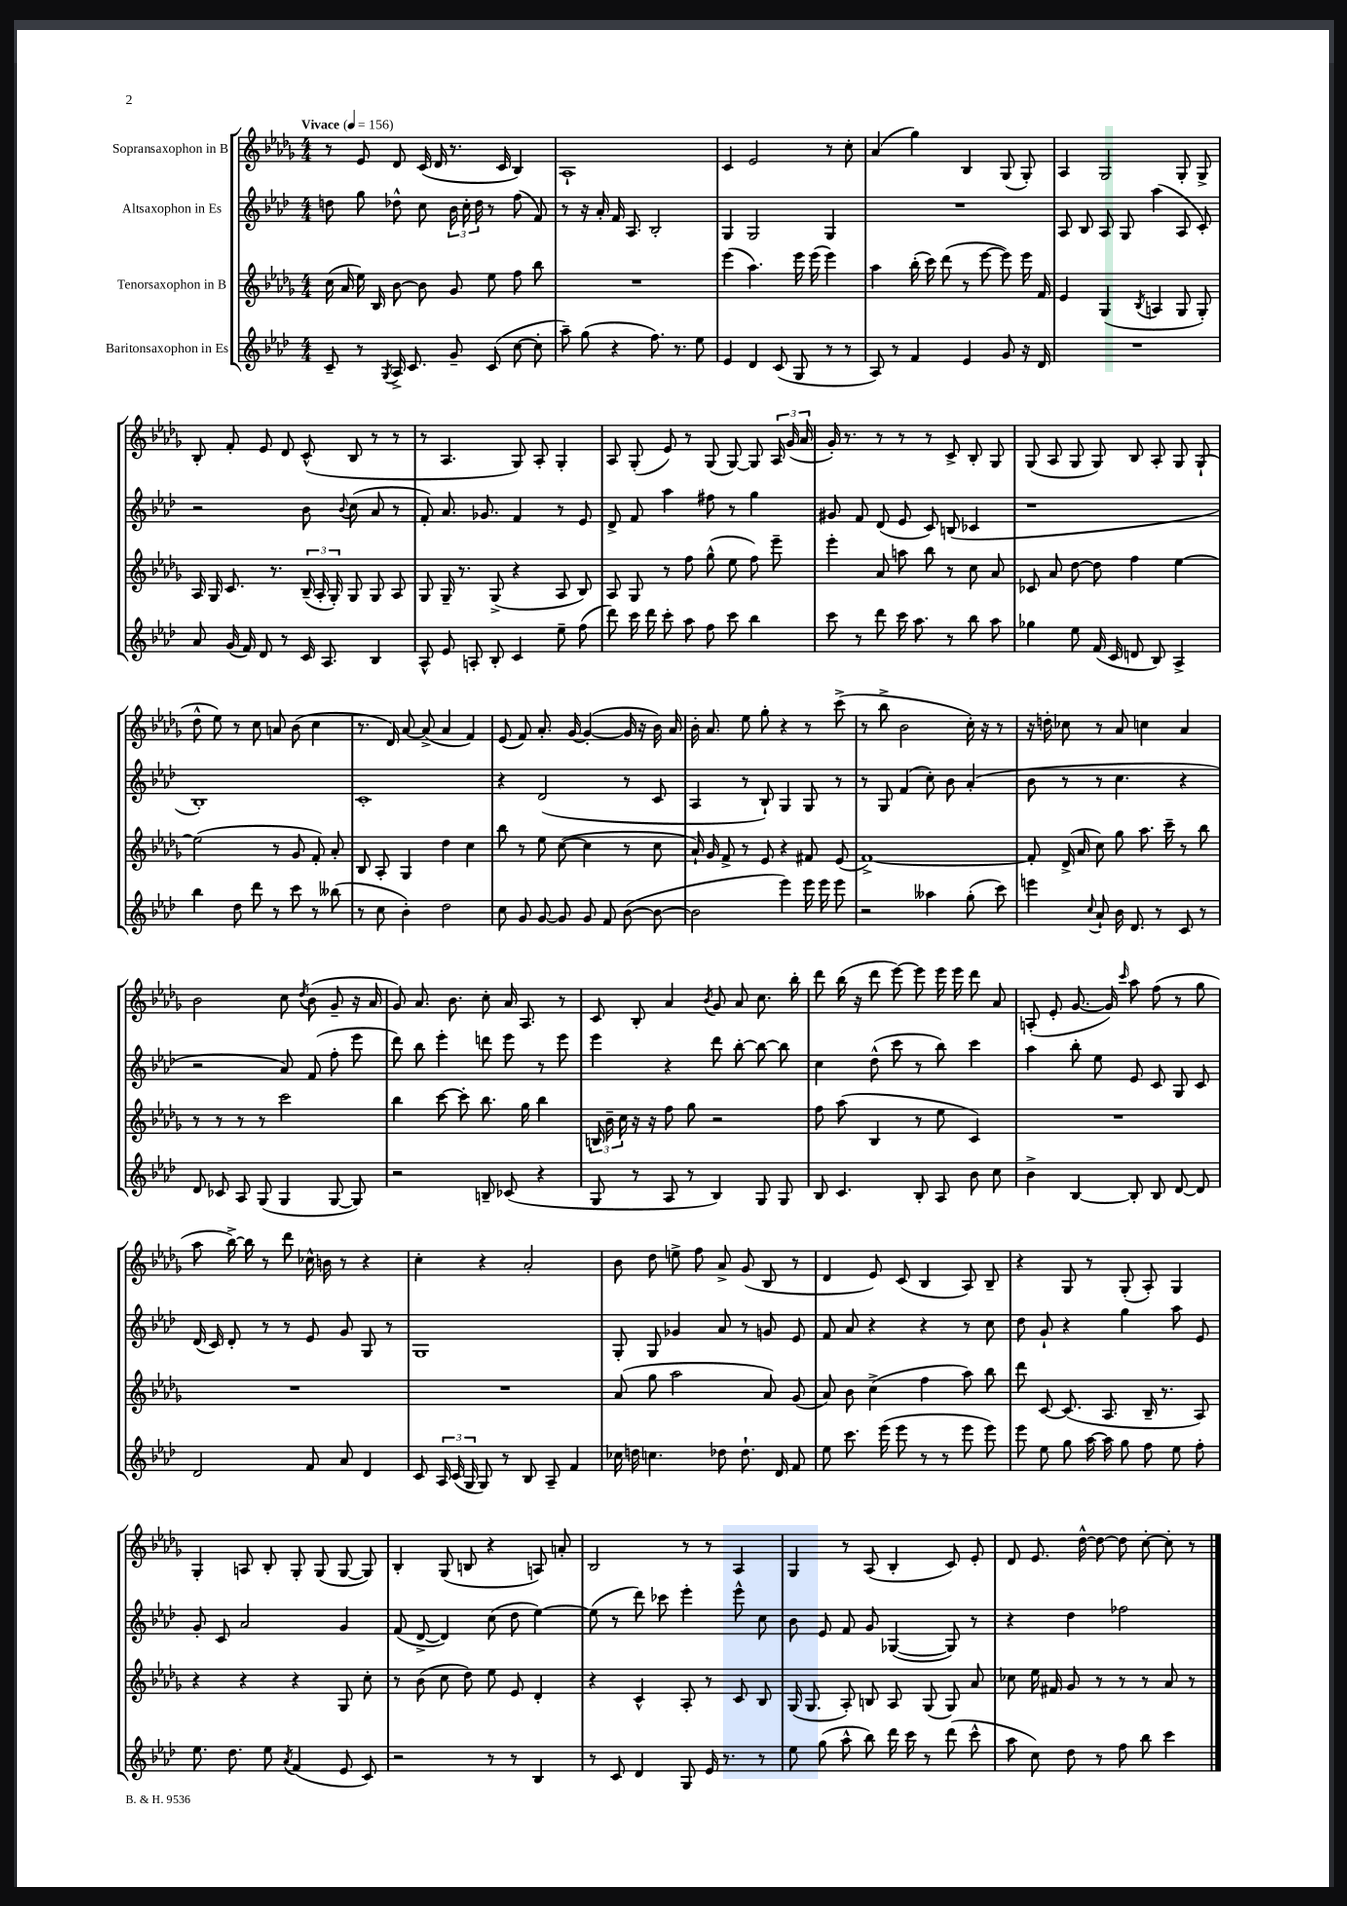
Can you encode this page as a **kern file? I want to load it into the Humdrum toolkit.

**kern	**kern	**kern	**kern
*part4	*part3	*part2	*part1
*staff4	*staff3	*staff2	*staff1
*I"Baritonsaxophon in Es	*I"Tenorsaxophon in B	*I"Altsaxophon in Es	*I"Sopransaxophon in B
*clefG2	*clefG2	*clefG2	*clefG2
*k[b-e-a-d-]	*k[b-e-a-d-g-]	*k[b-e-a-d-]	*k[b-e-a-d-g-]
*M4/4	*M4/4	*M4/4	*M4/4
*MM156	*MM156	*MM156	*MM156
=1	=1	=1	=1
!	!	!	!LO:TX:a:B:t=Vivace
8c~/	(16cc\	8ddn\	8r
.	16a-/	.	.
8r	16ee-\)	8gg\	8e-/
.	16B-/	.	.
8qG/	.	.	.
16A-^/	[8b-\	8dd-X^^\	8d-/
8.c/	.	.	.
.	8b-\]	8cc\	(16c/
.	.	.	16d-/
8g~/	8g-/	24b-\	8.r
.	.	24cc'\	.
.	.	24dd-\	.
(8c/	8ee-\	8r	.
.	.	.	16c/
[8cc\	8ff\	(8ff\	4B-/)
8cc'\]	8bb-\	8f/)	.
=2	=2	=2	=2
8aa-~\)	1r	8r	1A-`
(8gg\	.	16r	.
.	.	16a-'/	.
4r	.	16f/	.
.	.	8.A-/	.
8.ff\)	.	2B-'/	.
8.r	.	.	.
8ee-\	.	.	.
=3	=3	=3	=3
4e-/	(4eee-\	4G/	4c/
4d-/	4.aa-\)	2G/	2e-/
(8c/	.	.	.
8G/	16eee-\	.	.
.	(16eee-\	.	.
8r	4eee-\)	4G/	8r
8r	.	.	8cc'\
=4	=4	=4	=4
8A-/)	4aa-\	1r	(4a-/
8r	.	.	.
4f/	(16bb-'\	.	4gg-\)
.	16ccc\)	.	.
.	(8ddd-\	.	.
4e-/	8r	.	4B-/
.	[8eee-\	.	.
8g/	8eee-\])	.	(8G-/
16r	16eee-\	.	8G-'/)
16d-/	16f/	.	.
=5	=5	=5	=5
1r	4e-/	8A-/	4A-/
.	.	8B-/	.
.	(4G-/	8A-/	2G-/
.	.	8G/	.
.	8qB-/	.	.
.	4An/	(4aa-\	.
.	8G-/	8A-/	8G-'/
.	8G-'/)	8c'/)	8G-^/
!!LO:LB:g=z
=6	=6	=6	=6
8a-/	16A-/	2r	8B-'/
.	16G-/	.	.
(16g/	8.c/	.	8f'/
16f/)	.	.	.
8d-/	.	.	8e-/
.	8.r	.	.
8r	.	.	8d-/
16c/	(24B-~/	8b-\	(8c^^/
.	24A-'/	.	.
8.A-/	.	.	.
.	24G-'/)	.	.
.	.	8qqb-/	.
.	8G-/	(8cc\	8B-/
4B-/	8G-/	8a-/	8r
.	8A-/	8r	8r
=7	=7	=7	=7
8A-^^/	8G-/	8f'/)	8r
8e-/	16G-~/	8.a-/	4.A-/
.	8.r	.	.
8An'/	.	.	.
.	.	8.g-X/	.
8B-'/	(8G-^/	.	.
4c/	4r	4f/	8G-/)
.	.	.	8A-'/
8ee-~\	8A-/	8r	4G-'/
(8ff\	8B-/)	8e-/	.
=8	=8	=8	=8
8ddd-\)	8A-/	8d-^/	8A-/
16ccc\	8G-/	8f/	(8G-'/
16ddd-\	.	.	.
8ccc'\	8r	4aa-\	8e-/)
8aa-\	8ff\	.	8r
8ff\	(8gg-^^\	8ff#X\	(8G-/
8ccc\	8ee-\	8r	[8G-/)
4bb-\	8ff\)	4gg\	8G-/]
.	8eee-~\	.	24A-/
.	.	.	(24g-/
.	.	.	24a-/
=9	=9	=9	=9
8ccc\	4eee-'\	8g#X/	16g-'/)
.	.	.	8.r
8r	.	8f/	.
8ddd-\	8a-/	(8d-/	8r
16ccc\	8aan\	8e-/	8r
8.aa-\	.	.	.
.	8bb-\	8c/)	8r
8r	8r	(8Bn/	8c^/
8bb-\	8cc\	4c-X/	8B-'/
8aa-\	8a-/	.	8G-/
=10	=10	=10	=10
4gg-X\	8c-X/	1r	(8G-/
.	8a-/	.	8A-/
8ee-\	[8dd-\	.	8G-/
(16f/	8dd-\]	.	8G-/)
16c/	.	.	.
8dn/	4ff\	.	8B-/
8B-/)	.	.	8A-'/
4A-^/	[4ee-\	.	8G-/
.	.	.	(8G-`/
!!LO:LB:g=z
=11	=11	=11	=11
4bb-\	(2ee-\]	1B-')	8dd-^^\
.	.	.	8ee-\)
8dd-\	.	.	8r
8ddd-\	.	.	8cc\
8r	8r	.	8an/
8ccc\	8g-/	.	(8b-\
8r	8f'/)	.	4cc\
(8bb--X\	8a-'/	.	.
=12	=12	=12	=12
8r	8B-/	1c'	8.r
8cc\	8A-'/	.	.
.	.	.	16d-/)
4b-'\)	4G-/	.	[8a-/
.	.	.	(8a-^/]
2dd-\	4dd-\	.	4a-/
.	4cc\	.	4f/)
=13	=13	=13	=13
8cc\	8bb-\	4r	(8e-/
8g/	8r	.	8f/)
[8g/	8ee-\	(2d-/	8.a-'/
8g/]	([8cc\	.	.
.	.	.	[16g-/
8g/	4cc\]	.	(4g-'/_
8f/	.	.	.
([8b-\	8r	8r	16g-/]
.	.	.	16r
8b-\_	8cc\	8c/	16b-\)
.	.	.	16a-/
=14	=14	=14	=14
2b-\]	16a-`/)	4A-/	16b-'\
.	16g-/	.	8.a-/
.	8f^/	.	.
.	8r	8r	8ee-\
.	8e-/	8B-`/)	8gg-'\
4eee-\)	4r	4G/	4r
16eee-\	8f#X/	8G/	8r
16eee-\	.	.	.
8eee-\	(8e-/	8r	(8ccc^\
=15	=15	=15	=15
2r	[1f^)	8r	8r
.	.	8G/	8bb-^\
.	.	(4f/	2b-\
4aa--X\	.	8cc'\)	.
.	.	8b-\	.
(8gg'\	.	(4a-'/	16cc'\)
.	.	.	16r
8ccc\)	.	.	8r
=16	=16	=16	=16
4eeen\	8f'/]	8b-\	16r
.	.	.	16ddn'\
.	(16d-^/	8r	8cc-X\
.	16a-/	.	.
8qqcc/	.	.	.
8a-`/	8cc\)	8r	8r
16b-\	8gg-\	4.cc\	8a-/
8.d-/	.	.	.
.	8.aa-\	.	4ccn\
8r	.	.	.
.	16ccc~\	.	.
8c/	8r	4r	4a-/
8r	8bb-\	.	.
!!LO:LB:g=z
=17	=17	=17	=17
8d-/	8r	2r	2b-\
8c-X/	8r	.	.
8A-/	8r	.	.
(8G/	8r	.	.
4G/	2ccc\	8a-/)	8cc\
.	.	.	8qdd-/
.	.	(8f/	(8b-\
[8G/	.	8ff'\	8g-~/
8G/])	.	8eee-\	16r
.	.	.	16a-/
=18	=18	=18	=18
2r	4bb-\	8ddd-\)	8g-/)
.	.	8bb-\	8.a-/
.	[8ccc\	4eee-'\	.
.	.	.	8.b-\
.	8ccc'\]	.	.
8Bn~/	8.bb-\	8dddn\	8cc'\
(8c-X/	.	8eee-\	16a-/
.	16gg-\	.	8.A-/
4r	4bb-\	8r	.
.	.	8eee-\	8r
=19	=19	=19	=19
8G/	24Bn/	4eee-\	8c/
.	24b-~\	.	.
.	24cc\	.	.
8r	16r	.	8B-'/
.	16r	.	.
8A-/	8ff\	4r	4a-/
8r	8gg-\	.	.
.	.	.	8qb-/
4B-/)	2r	8ddd-\	8g-/
.	.	[8bb-'\	8a-/
8G/	.	8bb-\_	8.cc\
8G/	.	8bb-\]	.
.	.	.	16bb-'\
=20	=20	=20	=20
8B-/	8ff\	4cc\	8ddd-\
4.c/	(8aa-\	.	(16bb-\
.	.	.	16r
.	4B-/	(8dd-^^\	8ddd-\
.	.	8ccc\	[8eee-\)
8B-'/	8r	8r	8eee-\]
8A-/	8ee-\	8bb-\)	16eee-\
.	.	.	16eee-\
8b-\	4c/)	4ccc\	8ddd-\
8cc\	.	.	8a-/
=21	=21	=21	=21
4b-^\	1r	4aa-\	(8An'/
.	.	.	8e-'/
[4B-/	.	8bb-'\	[8.g-/
.	.	8ee-\	.
.	.	.	16g-/])
.	.	.	16qqccc/
8B-'/]	.	8e-/	8aa-\
8B-/	.	8c/	(8ff\
[8d-/	.	8G/	8r
8d-/]	.	8c/	8gg-\
!!LO:LB:g=z
=22	=22	=22	=22
2d-/	1r	(16d-/	8aa-\
.	.	16c/)	.
.	.	8d-'/	[16bb-^\)
.	.	.	16bb-\]
.	.	8r	8r
.	.	8r	8ddd-\
8f/	.	8e-/	16cc-X^^\
.	.	.	16bn\
8a-/	.	8g/	8r
4d-/	.	8G/	4r
.	.	8r	.
=23	=23	=23	=23
8c/	1r	1G	4cc'\
24A-/	.	.	.
(24c/	.	.	.
24G/	.	.	.
8G/)	.	.	4r
8r	.	.	.
8B-/	.	.	2a-'/
8A-~/	.	.	.
4f/	.	.	.
=24	=24	=24	=24
16cc-X\	(8a-/	8G'/	8b-\
16ddn\	.	.	.
4.ccn\	8gg-\	8G/	8dd-\
.	2aa-\	4g-X/	8een^\
.	.	.	8ff\
8dd-X\	.	8a-/	8a-^/
8.dd-`\	.	8r	(8g-/
.	8a-/)	8gn/	8B-/
16d-/	.	.	.
8f/	(8g-/	8e-/	8r
=25	=25	=25	=25
8ee-\	8a-/)	8f/	4d-/
8.ccc\	8b-\	8a-/	.
.	(4cc^\	4r	8e-/)
(16eee-\	.	.	.
8eee-\	.	.	(8c/
8r	4ff\	4r	4B-/
8r	.	.	.
8eee-\	8aa-\)	8r	8A-/)
8eee-\)	8bb-\	8cc\	8B-~/
=26	=26	=26	=26
8eee-\	8ddd-\	8dd-\	4r
8ee-\	[8c/	8g`/	.
8gg\	(8.c/]	4r	8G-/
[16aa-\	.	.	8r
16aa-\]	8.A-/	.	.
8gg\	.	4gg\	(8G-'/
8ff\	16B-~/	.	8A-'/)
.	8.r	.	.
8ee-\	.	8aa-\	4G-/
8ff'\	8A-/)	8e-/	.
!!LO:LB:g=z
=27	=27	=27	=27
8.ee-\	4r	8g'/	4G-'/
.	.	8c/	.
8.dd-\	.	.	.
.	4r	2a-/	8An/
8ee-\	.	.	8B-'/
8qa-/	.	.	.
(4f/	4r	.	8G-'/
.	.	.	(8G-/
8e-/	8G-/	4g/	[8G-/
8c/)	8cc'\	.	8G-/])
=28	=28	=28	=28
2r	8r	(8f/	4B-'/
.	(8b-\	[8d-^/	.
.	8cc\	4d-/])	(8G-/
.	8dd-\)	.	8Bn/
8r	8ee-\	(8cc\	4r
8r	8e-/	8dd-\	.
4B-/	4d-'/	[4ee-\)	8An/)
.	.	.	8an'/
=29	=29	=29	=29
8r	4r	(8ee-\]	2B-/
8c/	.	8r	.
4d-/	4c^^/	8ddd-\)	.
.	.	8ccc-X\	.
8G/	8A-'/	4eee-'\	8r
16e-/	8r	.	8r
8.r	.	.	.
.	8c/	8eee-^^\	4A-/
8r	8B-/	8cc\	.
=30	=30	=30	=30
8ee-\	(16G-/	8b-\	4G-/
.	8.G-/	.	.
(8gg\	.	8e-/	.
8aa-^^\	8A-'/)	8f/	8r
8bb-\)	8Bn/	8g/	(8A-/
16ddd-\	8A-/	([4G-X/	4B-'/
16ccc\	.	.	.
8r	(8G-/	.	.
(8ddd-\	8G-/)	8G-/])	8c/)
8ccc^^\	8a-/	8r	8e-'/
=31	=31	=31	=31
8aa-\	8cc-X\	4r	8d-/
8cc\)	16ee-\	.	8.e-/
.	16f#X/	.	.
8dd-\	8g-/	4dd-\	.
.	.	.	[16dd-^^\
8r	8r	.	8dd-\_
8ff\	8r	2ff-X\	8dd-\]
8bb-\	8r	.	[8cc'\
4ccc\	8a-/	.	8cc'\]
.	8r	.	8r
==	==	==	==
*-	*-	*-	*-
